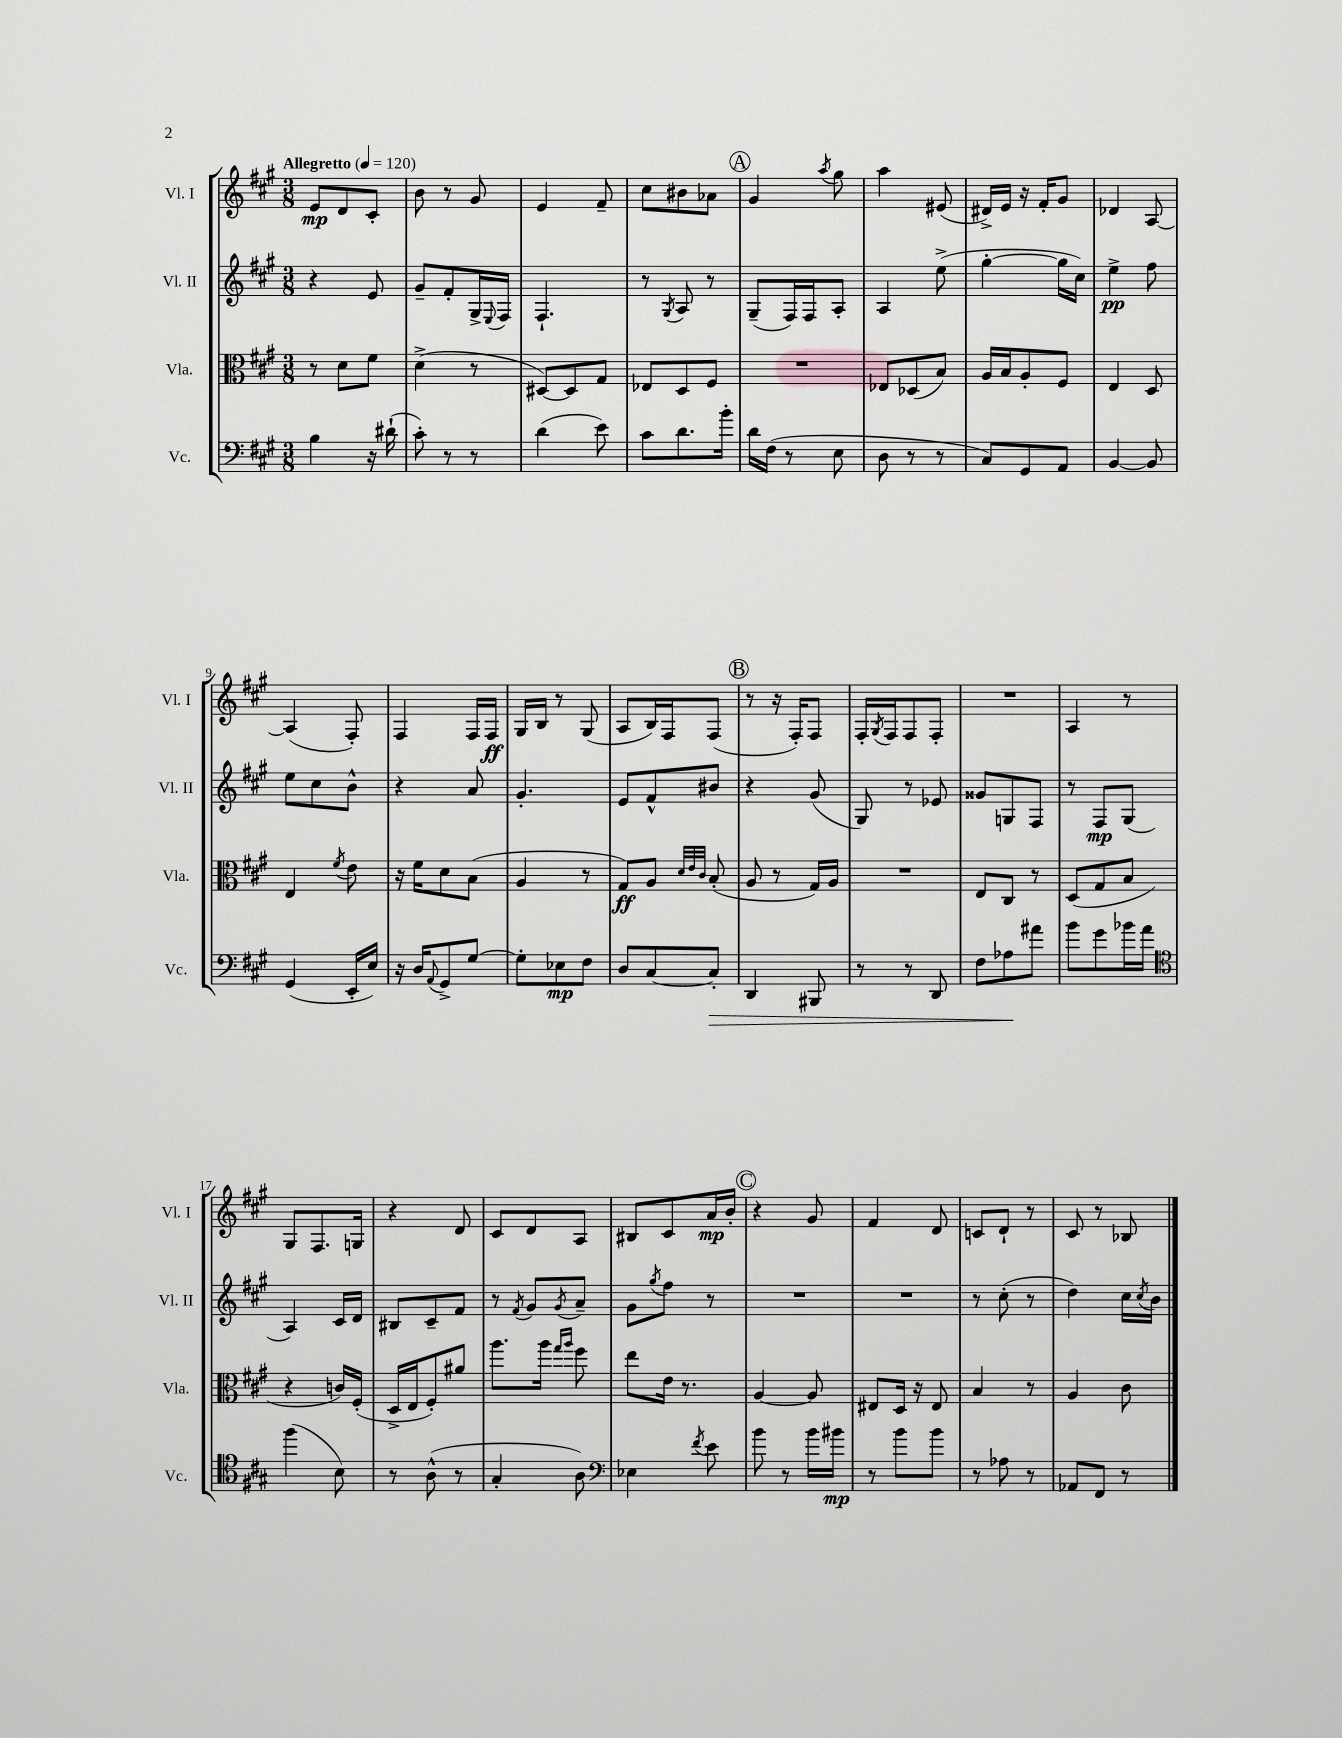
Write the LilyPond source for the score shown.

<<
\new StaffGroup <<
\new Staff = "s0" \with { instrumentName = "Vl. I" shortInstrumentName = "Vl. I" } {
    \clef treble \key a \major \numericTimeSignature \time 3/8 \tempo "Allegretto" 4 = 120
    e'8\mp d'8 cis'8-. |
    b'8 r8 gis'8 |
    e'4 fis'8-- |
    cis''8 bis'8 aes'8 |
    \mark \markup { \circle "A" } gis'4 \acciaccatura { a''8 } gis''8 |
    a''4 eis'8( |
    dis'16->) e'16 r16 fis'16-. gis'8 |
    des'4 a8~ |
    a4( fis8-.) |
    fis4 fis16 fis16\ff |
    gis16 b16 r8 gis8( |
    a8 b16) fis16 fis8( |
    \mark \markup { \circle "B" } r8 r16 fis16-.) fis8 |
    fis16-. \acciaccatura { gis8 } fis16 fis8 fis8-. |
    R4. |
    a4 r8 |
    gis8 fis8. g16 |
    r4 d'8 |
    cis'8 d'8 a8 |
    bis8 cis'8 a'16\mp b'16-. |
    \mark \markup { \circle "C" } r4 gis'8 |
    fis'4 d'8 |
    c'8 d'8-! r8 |
    cis'8 r8 bes8 \bar "|." |
}
\new Staff = "s1" \with { instrumentName = "Vl. II" shortInstrumentName = "Vl. II" } {
    \clef treble \key a \major \numericTimeSignature \time 3/8
    r4 e'8 |
    gis'8-- fis'8-. gis16-> \appoggiatura { e8 } fis16 |
    fis4.-! |
    r8 \acciaccatura { gis8 } a8 r8 |
    \mark \markup { \circle "A" } gis8--( fis16) fis16 a8-. |
    a4 e''8->( |
    gis''4~-. gis''16 cis''16) |
    e''4->\pp fis''8 |
    e''8 cis''8 b'8-^ |
    r4 a'8 |
    gis'4.-. |
    e'8 fis'8-^ bis'8 |
    \mark \markup { \circle "B" } r4 gis'8( |
    gis8) r8 ees'8 |
    gisis'8 g8 fis8 |
    r8 fis8\mp gis8( |
    a4) cis'16 d'16 |
    bis8 cis'8-- fis'8 |
    r8 \acciaccatura { fis'8 } gis'8 \acciaccatura { gis'8 } a'8-- |
    gis'8 \acciaccatura { gis''8 } fis''8 r8 |
    \mark \markup { \circle "C" } R4. |
    R4. |
    r8 cis''8-.( r8 |
    d''4) cis''16 \acciaccatura { cis''8 } b'16 \bar "|." |
}
\new Staff = "s2" \with { instrumentName = "Vla." shortInstrumentName = "Vla." } {
    \clef alto \key a \major \numericTimeSignature \time 3/8
    r8 d'8 fis'8 |
    d'4->( r8 |
    dis8~) dis8 gis8 |
    ees8 d8 fis8 |
    \mark \markup { \circle "A" } R4. |
    ees8 des8( b8) |
    a16 b16 a8-. fis8 |
    e4 d8 |
    e4 \acciaccatura { fis'8 } e'8 |
    r16 fis'16 d'8 b8( |
    a4 r8 |
    gis8\ff) a8 \grace { d'32 e'32 cis'32 } b8-.( |
    \mark \markup { \circle "B" } a8 r8 gis16) a16 |
    R4. |
    e8 cis8 r8 |
    d8( gis8 b8 |
    r4 c'16) fis16-.( |
    d16-> e16 fis8-.) ais'8 |
    a''8. a''16 \grace { gis''16 a''16 } fis''8 |
    e''8 e'16 r8. |
    \mark \markup { \circle "C" } a4~ a8 |
    eis8 d16 r16 eis8 |
    b4 r8 |
    a4 cis'8 \bar "|." |
}
\new Staff = "s3" \with { instrumentName = "Vc." shortInstrumentName = "Vc." } {
    \clef bass \key a \major \numericTimeSignature \time 3/8
    b4 r16 dis'16-!( |
    cis'8-.) r8 r8 |
    d'4( e'8) |
    cis'8 d'8. b'16-. |
    \mark \markup { \circle "A" } d'16 fis16( r8 e8 |
    d8 r8 r8 |
    cis8) gis,8 a,8 |
    b,4~ b,8 |
    gis,4( e,16-. e16) |
    r16 d16 \appoggiatura { a,8 } gis,8-> gis8~ |
    gis8-. ees8\mp fis8 |
    d8 cis8~ cis8-.\> |
    \mark \markup { \circle "B" } d,4 bis,,8 |
    r8 r8 d,8 |
    fis8 aes8\! ais'8 |
    b'8 gis'8 bes'16 a'16 |
    \clef tenor fis''4( b8) |
    r8 a8-^( r8 |
    gis4-. a8) |
    \clef bass ees4 \acciaccatura { fis'8 } e'8 |
    \mark \markup { \circle "C" } b'8 r8 b'16 bis'16\mp |
    r8 b'8 b'8 |
    r8 aes8 r8 |
    aes,8 fis,8 r8 \bar "|." |
}
>>
>>
